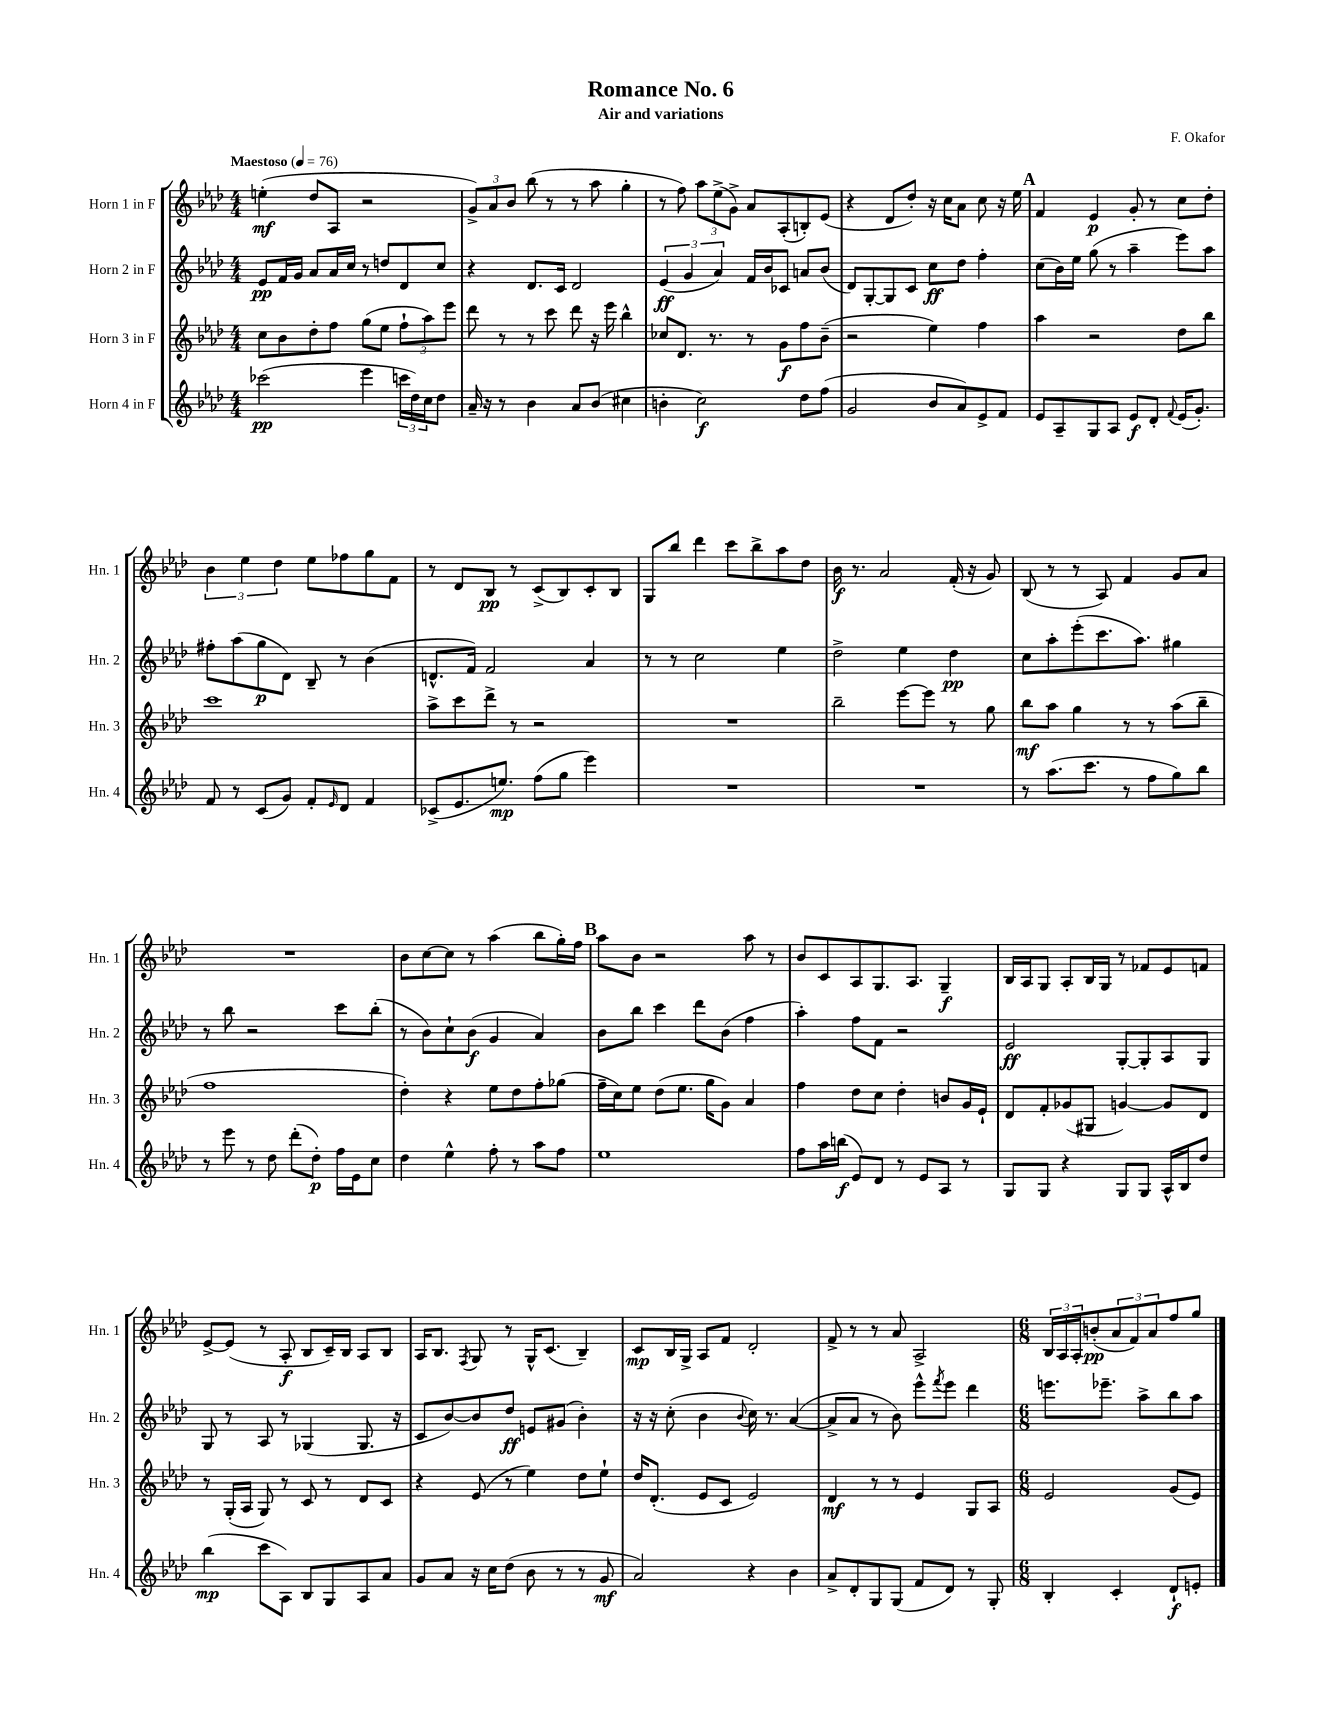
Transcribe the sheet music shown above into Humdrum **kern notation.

**kern	**dynam	**kern	**dynam	**kern	**dynam	**kern	**dynam
*part4	*part4	*part3	*part3	*part2	*part2	*part1	*part1
*staff4	*staff4	*staff3	*staff3	*staff2	*staff2	*staff1	*staff1
*I"Horn 4 in F	*	*I"Horn 3 in F	*	*I"Horn 2 in F	*	*I"Horn 1 in F	*
*I'Hn. 4	*	*I'Hn. 3	*	*I'Hn. 2	*	*I'Hn. 1	*
*clefG2	*	*clefG2	*	*clefG2	*	*clefG2	*
*k[b-e-a-d-]	*	*k[b-e-a-d-]	*	*k[b-e-a-d-]	*	*k[b-e-a-d-]	*
*M4/4	*	*M4/4	*	*M4/4	*	*M4/4	*
*MM76	*	*MM76	*	*MM76	*	*MM76	*
=1	=1	=1	=1	=1	=1	=1	=1
!	!	!	!	!	!	!LO:TX:a:B:t=Maestoso	!
(2ccc-X\	pp	8cc\L	.	8e-/L	pp	(4een'\	mf
.	.	8b-\	.	16f/L	.	.	.
.	.	.	.	16g/JJ	.	.	.
.	.	8dd-'\	.	8a-/L	.	8dd-/L	.
.	.	8ff\J	.	16a-/L	.	8A-/J	.
.	.	.	.	16cc/JJ	.	.	.
4eee-\	.	(8gg\L	.	8r	.	2r	.
.	.	8ee-\J	.	8ddn/L	.	.	.
24cccn\LL	.	12ff`\L	.	8d-/	.	.	.
24dd-\)	.	.	.	.	.	.	.
24cc\J	.	12aa-\)	.	.	.	.	.
8dd-\J	.	.	.	8cc/J	.	.	.
.	.	12eee-\J	.	.	.	.	.
=2	=2	=2	=2	=2	=2	=2	=2
16a-~/	.	8ddd-\	.	4r	.	12g^/L)	.
16r	.	.	.	.	.	.	.
.	.	.	.	.	.	12a-/	.
8r	.	8r	.	.	.	.	.
.	.	.	.	.	.	12b-/J	.
4b-\	.	8r	.	8.d-/L	.	(8bb-\	.
.	.	8ccc\	.	.	.	8r	.
.	.	.	.	16c/Jk	.	.	.
8a-/L	.	8ddd-\	.	2d-/	.	8r	.
(8b-/J	.	16r	.	.	.	8aa-\	.
.	.	16eee-\	.	.	.	.	.
4cc#X\	.	4bb-^^\	.	.	.	4gg'\	.
=3	=3	=3	=3	=3	=3	=3	=3
4bn'\	.	8cc-X/L	.	(6e-/	ff	8r	.
.	.	8.d-/J	.	.	.	8ff\)	.
.	.	.	.	6g/	.	.	.
2cc\)	f	.	.	.	.	12aa-\L	.
.	.	8.r	.	.	.	.	.
.	.	.	.	6a-/)	.	(12ee-^\	.
.	.	.	.	.	.	12g^\J)	.
.	.	8r	.	16f/LL	.	8a-/L	.
.	.	.	.	16b-/J	.	.	.
.	.	8g\L	f	8c-X/J	.	(8A-'/	.
8dd-\L	.	8ff\	.	8an/L	.	8Bn'/)	.
(8ff\J	.	(8b-~\J	.	(8b-/J	.	(8e-/J	.
=4	=4	=4	=4	=4	=4	=4	=4
2g/	.	2r	.	8d-/L)	.	4r	.
.	.	.	.	[8G'/	.	.	.
.	.	.	.	8G/]	.	8d-/L	.
.	.	.	.	8c/J	.	8dd-'/J)	.
8b-/L	.	4ee-\)	.	8cc\L	ff	16r	.
.	.	.	.	.	.	16cc\KL	.
8a-/)	.	.	.	8dd-\J	.	8a-\J	.
8e-^/	.	4ff\	.	4ff'\	.	8cc\	.
8f/J	.	.	.	.	.	16r	.
.	.	.	.	.	.	16ee-\	.
!!LO:REH:place=s1:t=A
=5	=5	=5	=5	=5	=5	=5	=5
8e-/L	.	4aa-\	.	(8cc\L	.	4f/	.
8A-~/	.	.	.	16b-\L)	.	.	.
.	.	.	.	16ee-\JJ	.	.	.
8G/	.	2r	.	(8gg\	.	4e-/	p
8A-/J	.	.	.	8r	.	.	.
8e-/L	f	.	.	4aa-~\	.	8g'/	.
8d-'/J	.	.	.	.	.	8r	.
8qqf/	.	.	.	.	.	.	.
(16e-/KL	.	8dd-\L	.	8eee-\L)	.	8cc\L	.
8.g'/J)	.	.	.	.	.	.	.
.	.	8bb-\J	.	8aa-\J	.	8dd-'\J	.
!!LO:LB:g=z
=6	=6	=6	=6	=6	=6	=6	=6
8f/	.	1ccc	.	8ff#X'\L	.	6b-\	.
8r	.	.	.	(8aa-\	.	.	.
.	.	.	.	.	.	6ee-\	.
(8c/L	.	.	.	8gg\	p	.	.
.	.	.	.	.	.	6dd-\	.
8g/J)	.	.	.	8d-\J)	.	.	.
8f'/L	.	.	.	8B-~/	.	8ee-\L	.
16qqe-/	.	.	.	.	.	.	.
8d-/J	.	.	.	8r	.	8ff-X\	.
4f/	.	.	.	(4b-\	.	8gg\	.
.	.	.	.	.	.	8f\J	.
=7	=7	=7	=7	=7	=7	=7	=7
(8c-X^/L	.	8aa-^\L	.	8.dn^^/L	.	8r	.
8.e-/	.	8ccc\	.	.	.	8d-/L	.
.	.	.	.	16f/Jk)	.	.	.
.	.	8ddd-^\J	.	2f/	.	8B-/J	pp
8.een/J)	mp	.	.	.	.	.	.
.	.	8r	.	.	.	8r	.
(8ff\L	.	2r	.	.	.	(8c^/L	.
8gg\J	.	.	.	.	.	8B-/)	.
4eee-\)	.	.	.	4a-/	.	8c'/	.
.	.	.	.	.	.	8B-/J	.
=8	=8	=8	=8	=8	=8	=8	=8
1r	.	1r	.	8r	.	8G/L	.
.	.	.	.	8r	.	8bb-/J	.
.	.	.	.	2cc\	.	4ddd-\	.
.	.	.	.	.	.	8ccc\L	.
.	.	.	.	.	.	8bb-^\	.
.	.	.	.	4ee-\	.	8aa-\	.
.	.	.	.	.	.	8dd-\J	.
=9	=9	=9	=9	=9	=9	=9	=9
1r	.	2bb-~\	.	2dd-^\	.	16b-\	f
.	.	.	.	.	.	8.r	.
.	.	.	.	.	.	2a-/	.
.	.	[8eee-\L	.	4ee-\	.	.	.
.	.	8eee-\J]	.	.	.	.	.
.	.	8r	.	4dd-\	pp	(16f'/	.
.	.	.	.	.	.	16r	.
.	.	8gg\	.	.	.	8g/)	.
=10	=10	=10	=10	=10	=10	=10	=10
8r	.	8bb-\L	mf	8cc\L	.	(8B-/	.
(8.aa-\L	.	8aa-\J	.	8aa-'\	.	8r	.
.	.	4gg\	.	(8eee-'\	.	8r	.
8.ccc\J	.	.	.	.	.	.	.
.	.	.	.	8.ccc\	.	8A-/)	.
8r	.	8r	.	.	.	4f/	.
.	.	.	.	8.aa-\J)	.	.	.
8ff\L	.	8r	.	.	.	.	.
8gg\)	.	(8aa-\L	.	4gg#X\	.	8g/L	.
8bb-\J	.	8bb-~\J	.	.	.	8a-/J	.
!!LO:LB:g=z
=11	=11	=11	=11	=11	=11	=11	=11
8r	.	1ff	.	8r	.	1r	.
8eee-\	.	.	.	8bb-\	.	.	.
8r	.	.	.	2r	.	.	.
8dd-\	.	.	.	.	.	.	.
(8ddd-'\L	.	.	.	.	.	.	.
8dd-'\J)	p	.	.	.	.	.	.
16ff\LL	.	.	.	8ccc\L	.	.	.
16e-\J	.	.	.	.	.	.	.
8cc\J	.	.	.	(8bb-'\J	.	.	.
=12	=12	=12	=12	=12	=12	=12	=12
4dd-\	.	4dd-'\)	.	8r	.	8b-\L	.
.	.	.	.	8b-\L)	.	[8cc\	.
4ee-^^\	.	4r	.	8cc`\	.	8cc\J]	.
.	.	.	.	(8b-\J	f	8r	.
8ff'\	.	8ee-\L	.	4g/	.	(4aa-\	.
8r	.	8dd-\	.	.	.	.	.
8aa-\L	.	8ff'\	.	4a-/)	.	8bb-\L	.
8ff\J	.	(8gg-X\J	.	.	.	16gg'\L)	.
.	.	.	.	.	.	16ff\JJ	.
!!LO:REH:place=s1:t=B
=13	=13	=13	=13	=13	=13	=13	=13
1ee-	.	16ff~\LL	.	8b-\L	.	8aa-\L	.
.	.	16cc\J)	.	.	.	.	.
.	.	8ee-\J	.	8bb-\J	.	8b-\J	.
.	.	(8dd-\L	.	4ccc\	.	2r	.
.	.	8.ee-\J	.	.	.	.	.
.	.	.	.	8ddd-\L	.	.	.
.	.	16gg\KL	.	.	.	.	.
.	.	8g\J)	.	(8b-\J	.	.	.
.	.	4a-/	.	4ff\	.	8aa-\	.
.	.	.	.	.	.	8r	.
=14	=14	=14	=14	=14	=14	=14	=14
8ff\L	.	4ff\	.	4aa-'\)	.	8b-/L	.
16aa-\L	.	.	.	.	.	8c/	.
(16bbn\JJ	f	.	.	.	.	.	.
8e-/L)	.	8dd-\L	.	8ff\L	.	8A-/	.
8d-/J	.	8cc\J	.	8f\J	.	8.G/	.
8r	.	4dd-'\	.	2r	.	.	.
.	.	.	.	.	.	8.A-/J	.
8e-/L	.	.	.	.	.	.	.
8A-/J	.	8bn/L	.	.	.	4G~/	f
8r	.	16g/L	.	.	.	.	.
.	.	16e-`/JJ	.	.	.	.	.
=15	=15	=15	=15	=15	=15	=15	=15
8G/L	.	8d-/L	.	2e-/	ff	16B-/LL	.
.	.	.	.	.	.	16A-/J	.
8G/J	.	8f'/	.	.	.	8G/J	.
4r	.	(8g-X/	.	.	.	8A-'/L	.
.	.	8G#X/J	.	.	.	16B-/L	.
.	.	.	.	.	.	16G/JJ	.
8G/L	.	[4gn/)	.	[8G'/L	.	8r	.
8G/J	.	.	.	8G'/]	.	8f-X/L	.
16A-^^/LL	.	8g/L]	.	8A-/	.	8e-/	.
16B-/J	.	.	.	.	.	.	.
8dd-/J	.	8d-/J	.	8G/J	.	8fn/J	.
!!LO:LB:g=z
=16	=16	=16	=16	=16	=16	=16	=16
(4bb-\	mp	8r	.	8G/	.	[8e-^/L	.
.	.	(16G'/LL	.	8r	.	(8e-/J]	.
.	.	16A-/JJ	.	.	.	.	.
8ccc\L	.	8G/)	.	8A-/	.	8r	.
8A-\J)	.	8r	.	8r	.	8A-'/	f
8B-/L	.	8c/	.	(4G-X/	.	8B-/L	.
8G/	.	8r	.	.	.	16c~/L)	.
.	.	.	.	.	.	16B-/JJ	.
8A-/	.	8d-/L	.	8.G-/	.	8A-/L	.
8a-/J	.	8c/J	.	.	.	8B-/J	.
.	.	.	.	16r	.	.	.
=17	=17	=17	=17	=17	=17	=17	=17
8g/L	.	4r	.	8c/L	.	16A-/KL	.
.	.	.	.	.	.	8.B-/J	.
8a-/J	.	.	.	[8b-/)	.	.	.
.	.	.	.	.	.	8qF/	.
16r	.	(8e-/	.	8b-/]	.	8G/	.
16cc\KL	.	.	.	.	.	.	.
(8dd-\J	.	8r	.	8dd-/J	ff	8r	.
8b-\	.	4ee-\)	.	8en/L	.	16G^^/KL	.
.	.	.	.	.	.	(8.c/J	.
8r	.	.	.	(8g#X/J	.	.	.
8r	.	8dd-\L	.	4b-'\)	.	4B-~/)	.
8g/	mf	8ee-`\J	.	.	.	.	.
=18	=18	=18	=18	=18	=18	=18	=18
2a-/)	.	16dd-/KL	.	16r	.	8c/L	mp
.	.	(8.d-'/J	.	16r	.	.	.
.	.	.	.	(8cc'\	.	16B-/L	.
.	.	.	.	.	.	16G^/JJ	.
.	.	8e-/L	.	4b-\	.	8A-/L	.
.	.	8c/J	.	.	.	8f/J	.
.	.	.	.	8qqb-/	.	.	.
4r	.	2e-/)	.	16cc\)	.	2d-'/	.
.	.	.	.	8.r	.	.	.
4b-\	.	.	.	([4a-/	.	.	.
=19	=19	=19	=19	=19	=19	=19	=19
8a-^/L	.	4d-/	mf	8a-^/L]	.	8f^/	.
8d-'/	.	.	.	8a-/J	.	8r	.
8G/	.	8r	.	8r	.	8r	.
(8G/J	.	8r	.	8b-\)	.	8a-/	.
8f/L	.	4e-/	.	8eee-^^\L	.	2A-^/	.
.	.	.	.	8qfff/	.	.	.
8d-/J)	.	.	.	8eee-\J	.	.	.
8r	.	8G/L	.	4ddd-\	.	.	.
8G'/	.	8A-/J	.	.	.	.	.
=20	=20	=20	=20	=20	=20	=20	=20
*M6/8	*	*M6/8	*	*M6/8	*	*M6/8	*
4B-'/	.	2e-/	.	8.eeen\L	.	24B-/LL	.
.	.	.	.	.	.	24A-/	.
.	.	.	.	.	.	24A-'/J	.
.	.	.	.	.	.	(8bn'/	pp
.	.	.	.	8.eee-X~\J	.	.	.
4c'/	.	.	.	.	.	12a-/	.
.	.	.	.	.	.	12f/)	.
.	.	.	.	8aa-^\L	.	.	.
.	.	.	.	.	.	12a-/	.
8d-`/L	f	(8g/L	.	8bb-\	.	8ff/	.
8en'/J	.	8e-/J)	.	8aa-\J	.	8gg/J	.
==	==	==	==	==	==	==	==
*-	*-	*-	*-	*-	*-	*-	*-
